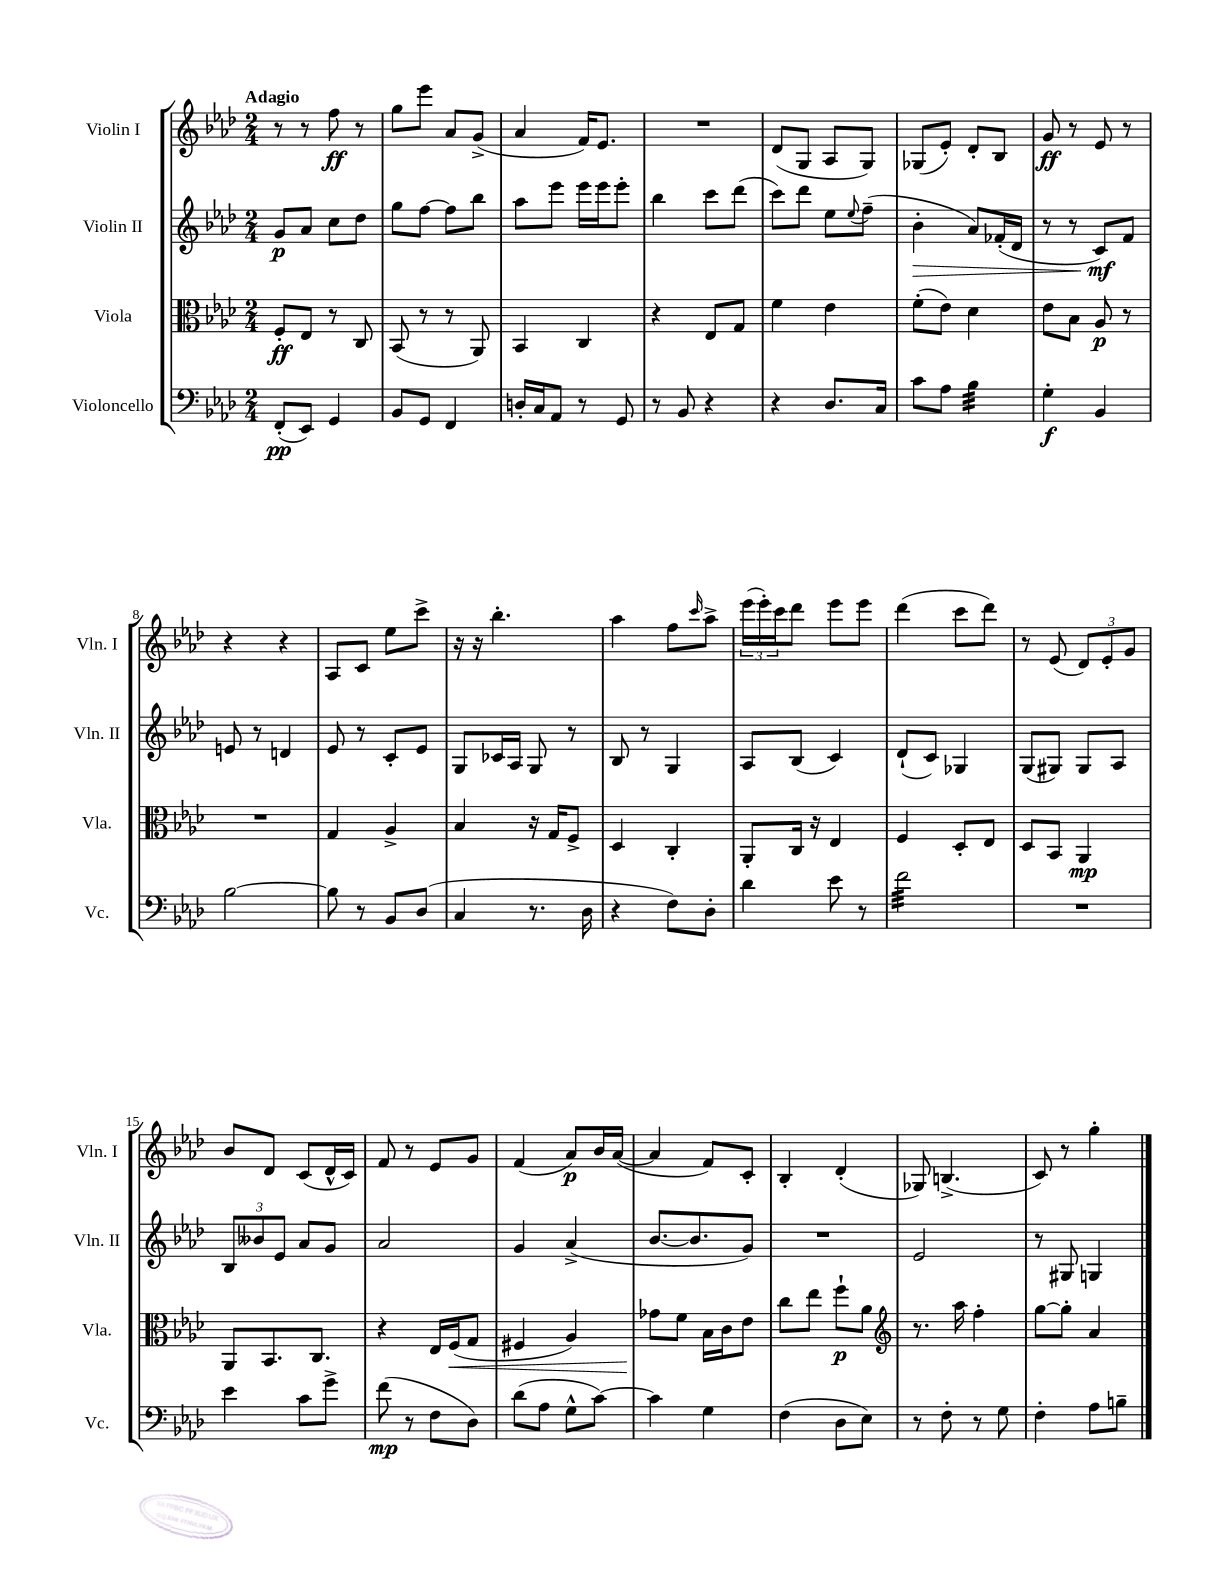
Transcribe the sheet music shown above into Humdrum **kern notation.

**kern	**dynam	**kern	**dynam	**kern	**dynam	**kern	**dynam
*part4	*part4	*part3	*part3	*part2	*part2	*part1	*part1
*staff4	*staff4	*staff3	*staff3	*staff2	*staff2	*staff1	*staff1
*I"Violoncello	*	*I"Viola	*	*I"Violin II	*	*I"Violin I	*
*I'Vc.	*	*I'Vla.	*	*I'Vln. II	*	*I'Vln. I	*
*clefF4	*	*clefC3	*	*clefG2	*	*clefG2	*
*k[b-e-a-d-]	*	*k[b-e-a-d-]	*	*k[b-e-a-d-]	*	*k[b-e-a-d-]	*
*M2/4	*	*M2/4	*	*M2/4	*	*M2/4	*
=1	=1	=1	=1	=1	=1	=1	=1
!	!	!	!	!	!	!LO:TX:a:B:t=Adagio	!
(8FF'/L	pp	8F'/L	ff	8g/L	p	8r	.
8EE-/J)	.	8E-/J	.	8a-/J	.	8r	.
4GG/	.	8r	.	8cc\L	.	8ff\	ff
.	.	8C/	.	8dd-\J	.	8r	.
=2	=2	=2	=2	=2	=2	=2	=2
8BB-/L	.	(8BB-/	.	8gg\L	.	8gg\L	.
8GG/J	.	8r	.	[8ff\J	.	8eee-\J	.
4FF/	.	8r	.	8ff\L]	.	8a-/L	.
.	.	8AA-/)	.	8bb-\J	.	(8g^/J	.
=3	=3	=3	=3	=3	=3	=3	=3
16Dn'/LL	.	4BB-/	.	8aa-\L	.	4a-/	.
16C/J	.	.	.	.	.	.	.
8AA-/J	.	.	.	8eee-\J	.	.	.
8r	.	4C/	.	16eee-\LL	.	16f/KL)	.
.	.	.	.	16eee-\J	.	8.e-/J	.
8GG/	.	.	.	8eee-'\J	.	.	.
=4	=4	=4	=4	=4	=4	=4	=4
8r	.	4r	.	4bb-\	.	2r	.
8BB-/	.	.	.	.	.	.	.
4r	.	8E-/L	.	8ccc\L	.	.	.
.	.	8G/J	.	(8ddd-\J	.	.	.
=5	=5	=5	=5	=5	=5	=5	=5
4r	.	4f\	.	8ccc\L)	.	(8d-/L	.
.	.	.	.	8ddd-\J	.	8G/J	.
8.D-/L	.	4e-\	.	8ee-\L	.	8A-/L	.
.	.	.	.	8qqee-/	.	.	.
.	.	.	.	(8ff~\J	.	8G/J)	.
16C/Jk	.	.	.	.	.	.	.
=6	=6	=6	=6	=6	=6	=6	=6
!	!	!	!	!	!LO:HP:b	!	!
8c\L	.	(8f'\L	.	4b-'\	>	(8G-X/L	.
8A-\J	.	8e-\J)	.	.	.	8e-'/J)	.
*tremolo	*	*	*	*	*	*	*
32B-\LLL	.	4d-\	.	8a-/L)	.	8d-'/L	.
32B-\	.	.	.	.	.	.	.
32B-\	.	.	.	.	.	.	.
32B-\	.	.	.	.	.	.	.
32B-\	.	.	.	(16f-X'/L	.	8B-/J	.
32B-\	.	.	.	.	.	.	.
32B-\	.	.	.	16d-/JJ	.	.	.
32B-\JJJ	.	.	.	.	.	.	.
*Xtremolo	*	*	*	*	*	*	*
=7	=7	=7	=7	=7	=7	=7	=7
4G'\	f	8e-\L	.	8r	.	8g/	ff
.	.	8B-\J	.	8r	.	8r	.
4BB-/	.	8A-/	p	8c/L)	mf	8e-/	.
.	.	8r	.	8f/J	]	8r	.
!!LO:LB:g=z
=8	=8	=8	=8	=8	=8	=8	=8
[2B-\	.	2r	.	8en/	.	4r	.
.	.	.	.	8r	.	.	.
.	.	.	.	4dn/	.	4r	.
=9	=9	=9	=9	=9	=9	=9	=9
8B-\]	.	4G/	.	8e-/	.	8A-/L	.
8r	.	.	.	8r	.	8c/J	.
8BB-/L	.	4A-^/	.	8c'/L	.	8ee-\L	.
(8D-/J	.	.	.	8e-/J	.	8ccc^\J	.
=10	=10	=10	=10	=10	=10	=10	=10
4C/	.	4B-/	.	8G/L	.	16r	.
.	.	.	.	.	.	16r	.
.	.	.	.	16c-X/L	.	4.bb-'\	.
.	.	.	.	16A-/JJ	.	.	.
8.r	.	16r	.	8G/	.	.	.
.	.	16G/KL	.	.	.	.	.
.	.	8F^/J	.	8r	.	.	.
16D-\	.	.	.	.	.	.	.
=11	=11	=11	=11	=11	=11	=11	=11
4r	.	4D-/	.	8B-/	.	4aa-\	.
.	.	.	.	8r	.	.	.
8F\L)	.	4C'/	.	4G/	.	8ff\L	.
.	.	.	.	.	.	16qqccc/	.
8D-'\J	.	.	.	.	.	8aa-^\J	.
=12	=12	=12	=12	=12	=12	=12	=12
4d-\	.	8AA-'/L	.	8A-/L	.	(24eee-\LL	.
.	.	.	.	.	.	24eee-'\)	.
.	.	.	.	.	.	24ccc\J	.
.	.	16C/Jk	.	(8B-/J	.	8ddd-\J	.
.	.	16r	.	.	.	.	.
8e-\	.	4E-/	.	4c/)	.	8eee-\L	.
8r	.	.	.	.	.	8eee-\J	.
=13	=13	=13	=13	=13	=13	=13	=13
*tremolo	*	*	*	*	*	*	*
32f\LLL	.	4F/	.	(8d-`/L	.	(4ddd-\	.
32f\	.	.	.	.	.	.	.
32f\	.	.	.	.	.	.	.
32f\	.	.	.	.	.	.	.
32f\	.	.	.	8c/J)	.	.	.
32f\	.	.	.	.	.	.	.
32f\	.	.	.	.	.	.	.
32f\	.	.	.	.	.	.	.
32f\	.	8D-'/L	.	4G-X/	.	8ccc\L	.
32f\	.	.	.	.	.	.	.
32f\	.	.	.	.	.	.	.
32f\	.	.	.	.	.	.	.
32f\	.	8E-/J	.	.	.	8ddd-\J)	.
32f\	.	.	.	.	.	.	.
32f\	.	.	.	.	.	.	.
32f\JJJ	.	.	.	.	.	.	.
*Xtremolo	*	*	*	*	*	*	*
=14	=14	=14	=14	=14	=14	=14	=14
2r	.	8D-/L	.	(8G/L	.	8r	.
.	.	8BB-/J	.	8G#X/J)	.	(8e-/	.
.	.	4AA-/	mp	8G#/L	.	12d-/L)	.
.	.	.	.	.	.	12e-'/	.
.	.	.	.	8A-/J	.	.	.
.	.	.	.	.	.	12g/J	.
!!LO:LB:g=z
=15	=15	=15	=15	=15	=15	=15	=15
4e-\	.	8AA-/L	.	12B-/L	.	8b-/L	.
.	.	.	.	12b--X/	.	.	.
.	.	8.BB-/	.	.	.	8d-/J	.
.	.	.	.	12e-/J	.	.	.
8c\L	.	.	.	8a-/L	.	(8c/L	.
.	.	8.C/J	.	.	.	.	.
8g^\J	.	.	.	8g/J	.	16d-^^/L	.
.	.	.	.	.	.	16c/JJ)	.
=16	=16	=16	=16	=16	=16	=16	=16
(8f\	mp	4r	.	2a-/	.	8f/	.
8r	.	.	.	.	.	8r	.
8F\L	.	16E-/LL	.	.	.	8e-/L	.
!	!	!	!LO:HP:b	!	!	!	!
.	.	(16F/J	<	.	.	.	.
8D-\J)	.	8G/J	.	.	.	8g/J	.
=17	=17	=17	=17	=17	=17	=17	=17
(8d-\L	.	4F#X/	.	4g/	.	(4f/	.
8A-\J	.	.	.	.	.	.	.
8G^^\L	.	4A-/)	.	(4a-^/	.	8a-/L)	p
[8c\J)	.	.	.	.	.	16b-/L	.
.	.	.	.	.	.	([16a-/JJ	.
=18	=18	=18	=18	=18	=18	=18	=18
4c\]	.	8g-X\L	.	[8.b-/L	.	4a-/]	.
.	.	8f\J	[	.	.	.	.
.	.	.	.	8.b-/]	.	.	.
4G\	.	16B-\LL	.	.	.	8f/L)	.
.	.	16c\J	.	.	.	.	.
.	.	8e-\J	.	8g/J)	.	8c'/J	.
=19	=19	=19	=19	=19	=19	=19	=19
(4F\	.	8cc\L	.	2r	.	4B-'/	.
.	.	8ee-\J	.	.	.	.	.
8D-\L	.	8ff`\L	p	.	.	(4d-'/	.
8E-\J)	.	8a-\J	.	.	.	.	.
=20	=20	=20	=20	=20	=20	=20	=20
*	*	*clefG2	*	*	*	*	*
8r	.	8.r	.	2e-/	.	8G-X/)	.
8F'\	.	.	.	.	.	(4.Bn^/	.
.	.	16aa-\	.	.	.	.	.
8r	.	4ff'\	.	.	.	.	.
8G\	.	.	.	.	.	.	.
=21	=21	=21	=21	=21	=21	=21	=21
4F'\	.	[8gg\L	.	8r	.	8c/)	.
.	.	8gg'\J]	.	8G#X/	.	8r	.
8A-\L	.	4a-/	.	4Gn/	.	4gg'\	.
8Bn~\J	.	.	.	.	.	.	.
==	==	==	==	==	==	==	==
*-	*-	*-	*-	*-	*-	*-	*-
